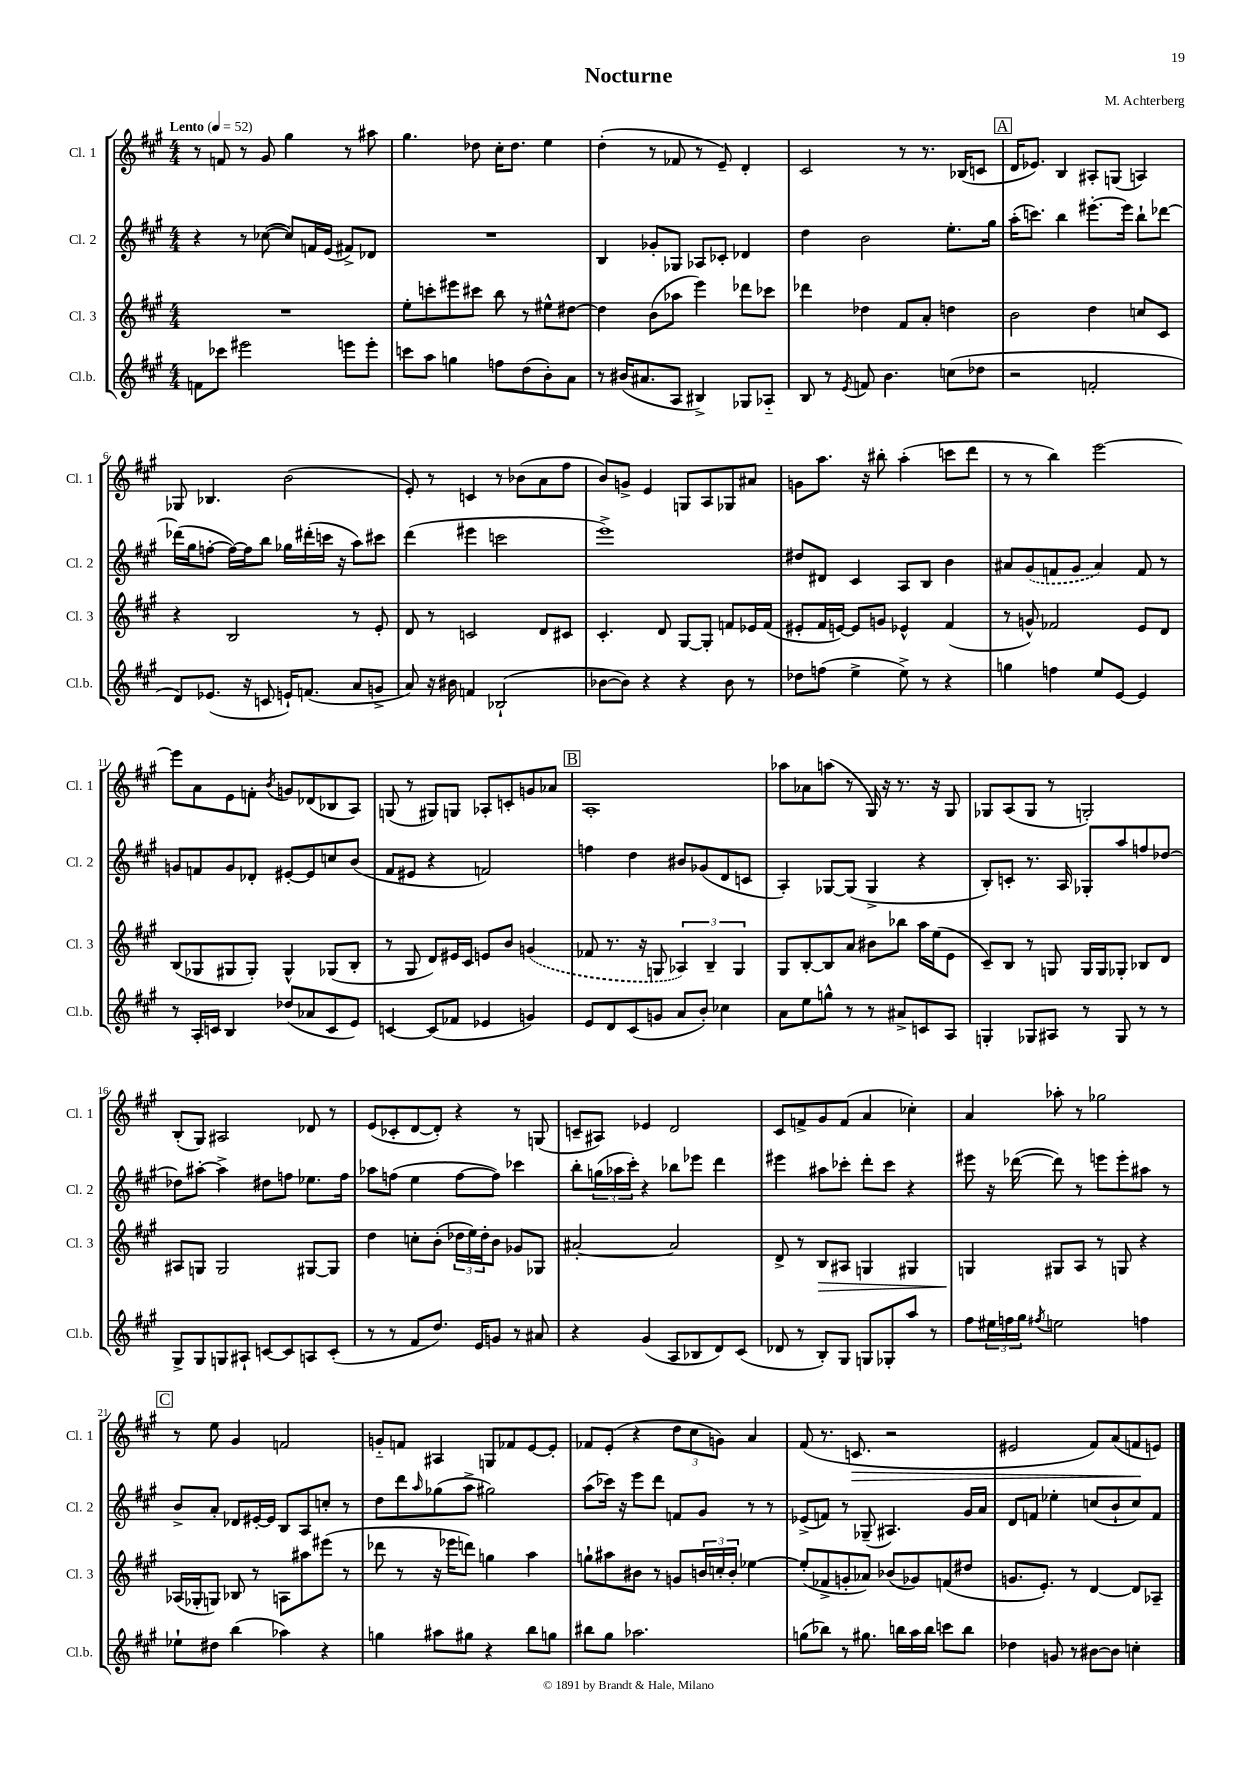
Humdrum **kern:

**kern	**kern	**kern	**kern
*staff4	*staff3	*staff2	*staff1
*clefG2	*clefG2	*clefG2	*clefG2
*k[f#c#g#]	*k[f#c#g#]	*k[f#c#g#]	*k[f#c#g#]
*M4/4	*M4/4	*M4/4	*M4/4
*MM52	*MM52	*MM52	*MM52
8f	1r	4r	8r
8ccc-	.	.	8f
2eee#	.	8r	8r
.	.	([8cc-	8g#
.	.	8cc-])	4gg#
.	.	16f	.
.	.	(16e	.
8eee	.	8f#^)	8r
8eee'	.	8d-	8aa#
=	=	=	=
8ccc	8ee'	1r	4.gg#
8aa	8ccc'	.	.
4gg	8eee#	.	.
.	8ccc#	.	8dd-
8ff	8bb	.	16cc#'
.	.	.	8.dd-
(8dd	8r	.	.
8b')	8ee#^^	.	4ee
8a	[8dd#	.	.
=	=	=	=
8r	4dd#]	4B	(4dd'
(16b#	.	.	.
8.a#	.	.	.
.	(8b	8g-'	8r
8A	8aa-	8G-	8f-
4B#^)	4eee)	8A-	8r
.	.	8c-'	8e~)
8G-	8ddd-	4d-	4d'
8A-'~	8ccc-	.	.
=	=	=	=
8B	4ddd-	4dd	2c#
8r	.	.	.
8qe	.	.	.
8f	4dd-	2b	.
4.b	.	.	.
.	8f#	.	8r
.	8a'	.	8.r
(8cc	4dd	8.ee'	.
.	.	.	(16B-
8dd-	.	.	8c
.	.	16gg#	.
=	=	=	=
2r	2b	(16aa'	16d
.	.	8.ccc)	8.e-)
.	.	4bb	4B
2f'	4dd	[8.eee#'	8A#'
.	.	.	(8G
.	.	16eee#]	.
.	8cc	8bb`	4A)
.	8c#	[8ddd-	.
=	=	=	=
8d)	4r	(16ddd-]	8G-
.	.	16gg#	.
(8.e-	.	[8ff'	4.B-
.	2B	16ff_)	.
16r	.	16ff]	.
8c	.	8bb	.
16e`)	.	16gg-	(2b
(8.f	.	(16ddd#'	.
.	.	16ccc	.
.	.	16r	.
8a	8r	8aa)	.
8g^	8e'	8ccc#	.
=	=	=	=
8a)	8d	(4ddd	8e')
16r	8r	.	8r
16b#	.	.	.
4f	2c	4eee#	4c
(2B-`	.	2ccc	8r
.	.	.	(8b-
.	8d	.	8a
.	8c#	.	8ff#
=	=	=	=
[8b-	4.c#'	1eee^)	8b)
8b-])	.	.	8g^
4r	.	.	4e
.	8d	.	.
4r	[8G#	.	8G
.	8G#']	.	8A
8b-	8f	.	8G-
8r	16e-	.	8a#
.	(16f	.	.
=	=	=	=
8dd-	8e#'	8dd#	8g
(8ff	16f#	8d#	8.aa
.	[16e)	.	.
4ee^	8e]	4c#	.
.	.	.	16r
.	8g	.	8bb#'
8ee^)	4e-^^	8A	(4aa'
8r	.	8B	.
4r	(4f#	4b	8ccc
.	.	.	8ddd
=	=	=	=
4gg	8r	8a#	8r
.	8g^^)	(8g#	8r
4ff	2f-	8f	4bb)
.	.	8g#	.
8ee	.	4a#)	[2eee
[8e	.	.	.
4e]	8e	8f	.
.	8d	8r	.
=	=	=	=
8r	(8B	8g	8eee]
16A'	8G-	8f	8a
16c	.	.	.
4B	8G#	8g	8e
.	8G#')	8d-'	8f'
.	.	.	8qb
(8dd-	4G#^^	[8e#'	8g
8a-	.	8e#]	(8d-
8c	(8G-	8cc	8B-
8e)	8B'	(8b	8A)
=	=	=	=
[4c	8r	8f#	(8G
.	8G#	8e#	8r
(8c]	8d)	4r	8G#)
8f-	16e#	.	8G
.	16c#	.	.
4e-	8e	2f)	8A-'
.	8b	.	8c'
4g)	(4g	.	8g
.	.	.	8a-
=	=	=	=
8e	8f-	4ff	1A'
8d	8.r	.	.
(8c#	.	4dd	.
.	16r	.	.
8g	8G	.	.
8a	6A-)	8b#	.
8b')	.	(8g-	.
.	6B~	.	.
4cc-	.	8d	.
.	6G	.	.
.	.	8c	.
=	=	=	=
8a	8G#	4A')	8aa-
8ee	[8B'	.	8a-
8gg^^	8B]	[8G-	(8aa
8r	8a	(8G-]	8r
8r	8b#	4G-^	16G#)
.	.	.	16r
8a#^	8bb-	.	8.r
8c	16aa	4r	.
.	(16ee	.	16r
8A	8e	.	8G#
=	=	=	=
4G'	8c#~)	8B')	8G-
.	8B	8c'	(8A
8G-	8r	8.r	8G-
8A#	8G	.	8r
.	.	16A	.
8r	16G	8G-'	2G')
.	16G	.	.
8G-	8G-'	8aa	.
8r	8B-	8ff	.
8r	8d	[8dd-	.
=	=	=	=
8G#^	8A#	8dd-]	(8B'
8G#	8G	[8aa#'	8G#)
8G	2G	4aa#^]	2A#
8A#`	.	.	.
[8c	.	8dd#	.
8c]	.	8ff	.
8A	[8G#	8.ee-	8d-
(8c'	8G#]	.	8r
.	.	16ff	.
=	=	=	=
8r	4dd	8aa-	(8e
8r	.	(8ff	8c-'
8f#	8cc'	4ee	[8d
8.dd)	(8b'	.	8d'])
.	24dd-	[8ff	4r
.	24ee)	.	.
16e	.	.	.
.	24dd-'	.	.
8g	8b	8ff])	.
8r	8g-	4ccc-	8r
8a#	8G-	.	(8G
=	=	=	=
4r	[2a#'	8bb'	8c~
.	.	(24gg	8A#)
.	.	24aa-	.
.	.	24ccc#')	.
(4g#	.	4r	4e-
8A	2a#]	8bb-	2d
8B-	.	8eee-	.
8d)	.	4ddd	.
(8c#	.	.	.
=	=	=	=
8d-	8d^	4eee#	8c#
8r	8r	.	8f^
8B')	8B	8aa#	8g#
8G#	8A#	8ccc-'	(8f
8G	4G	8ddd'	4a
8G-'	.	8ccc-	.
8aa	4G#	4r	4cc-')
8r	.	.	.
=	=	=	=
8ff#	4G	8eee#	4a
24ee#	.	16r	.
24ff	.	.	.
.	.	([16ddd-	.
24gg#	.	.	.
8qff#	.	.	.
2ee	8G#	8ddd-])	8aa-'
.	8A	8r	8r
.	8r	8eee	2gg-
.	8G	8eee'	.
4ff	4r	8aa#	.
.	.	8r	.
=	=	=	=
8ee-`	(16A-	8b^	8r
.	16G-'	.	.
8dd#	8G)	8a'	8ee
(4bb	8B-	8d-	4g#
.	8r	[16e#'	.
.	.	16e#]	.
4aa-)	8A	8B	2f
.	8aa#	8A	.
4r	(8eee#	8cc'	.
.	8r	8r	.
=	=	=	=
4gg	8ddd-	8dd	8g'~
.	8r	8ddd	8f
.	.	16qqaa	.
8aa#	16r	(8gg-	4A#
.	16eee-	.	.
8gg#	8ddd)	8aa^	.
4r	4gg	2gg#)	8G
.	.	.	8f-
8bb	4aa	.	[8e
8gg	.	.	8e']
=	=	=	=
8bb#	8gg`	(8aa	8f-
8gg#	8aa#	16ccc-)	(8e'
.	.	16r	.
2.aa-	8b#	8eee	4r
.	8r	8ddd	.
.	8g	8f	12dd
.	.	.	12cc#
.	24b	8g#	.
.	24cc'	.	12g)
.	24b'	.	.
.	[4ee-	8r	4a
.	.	8r	.
=	=	=	=
(8gg	(8ee-']	(8e-^	(8f#
8bb-)	8f-^	8f)	8.r
8r	8g'	8r	.
.	.	.	8.c
8.gg#	8a-)	(8G-~	.
.	(8b-	4.A#)	2r
16bb	.	.	.
16aa	8g-)	.	.
16bb	.	.	.
8ccc	(8f	.	.
8bb	8dd#	16g#	.
.	.	16a	.
=	=	=	=
4dd-	8.g	8d	2e#
.	.	8f	.
.	8.e')	.	.
8g	.	4ee-'	.
8r	8r	.	.
[8b#	[4d	(8cc	8f#)
8b#]	.	8b`	(8a
4cc'	8d]	8cc)	8f
.	8A-~	8f	8e)
==	==	==	==
*-	*-	*-	*-
